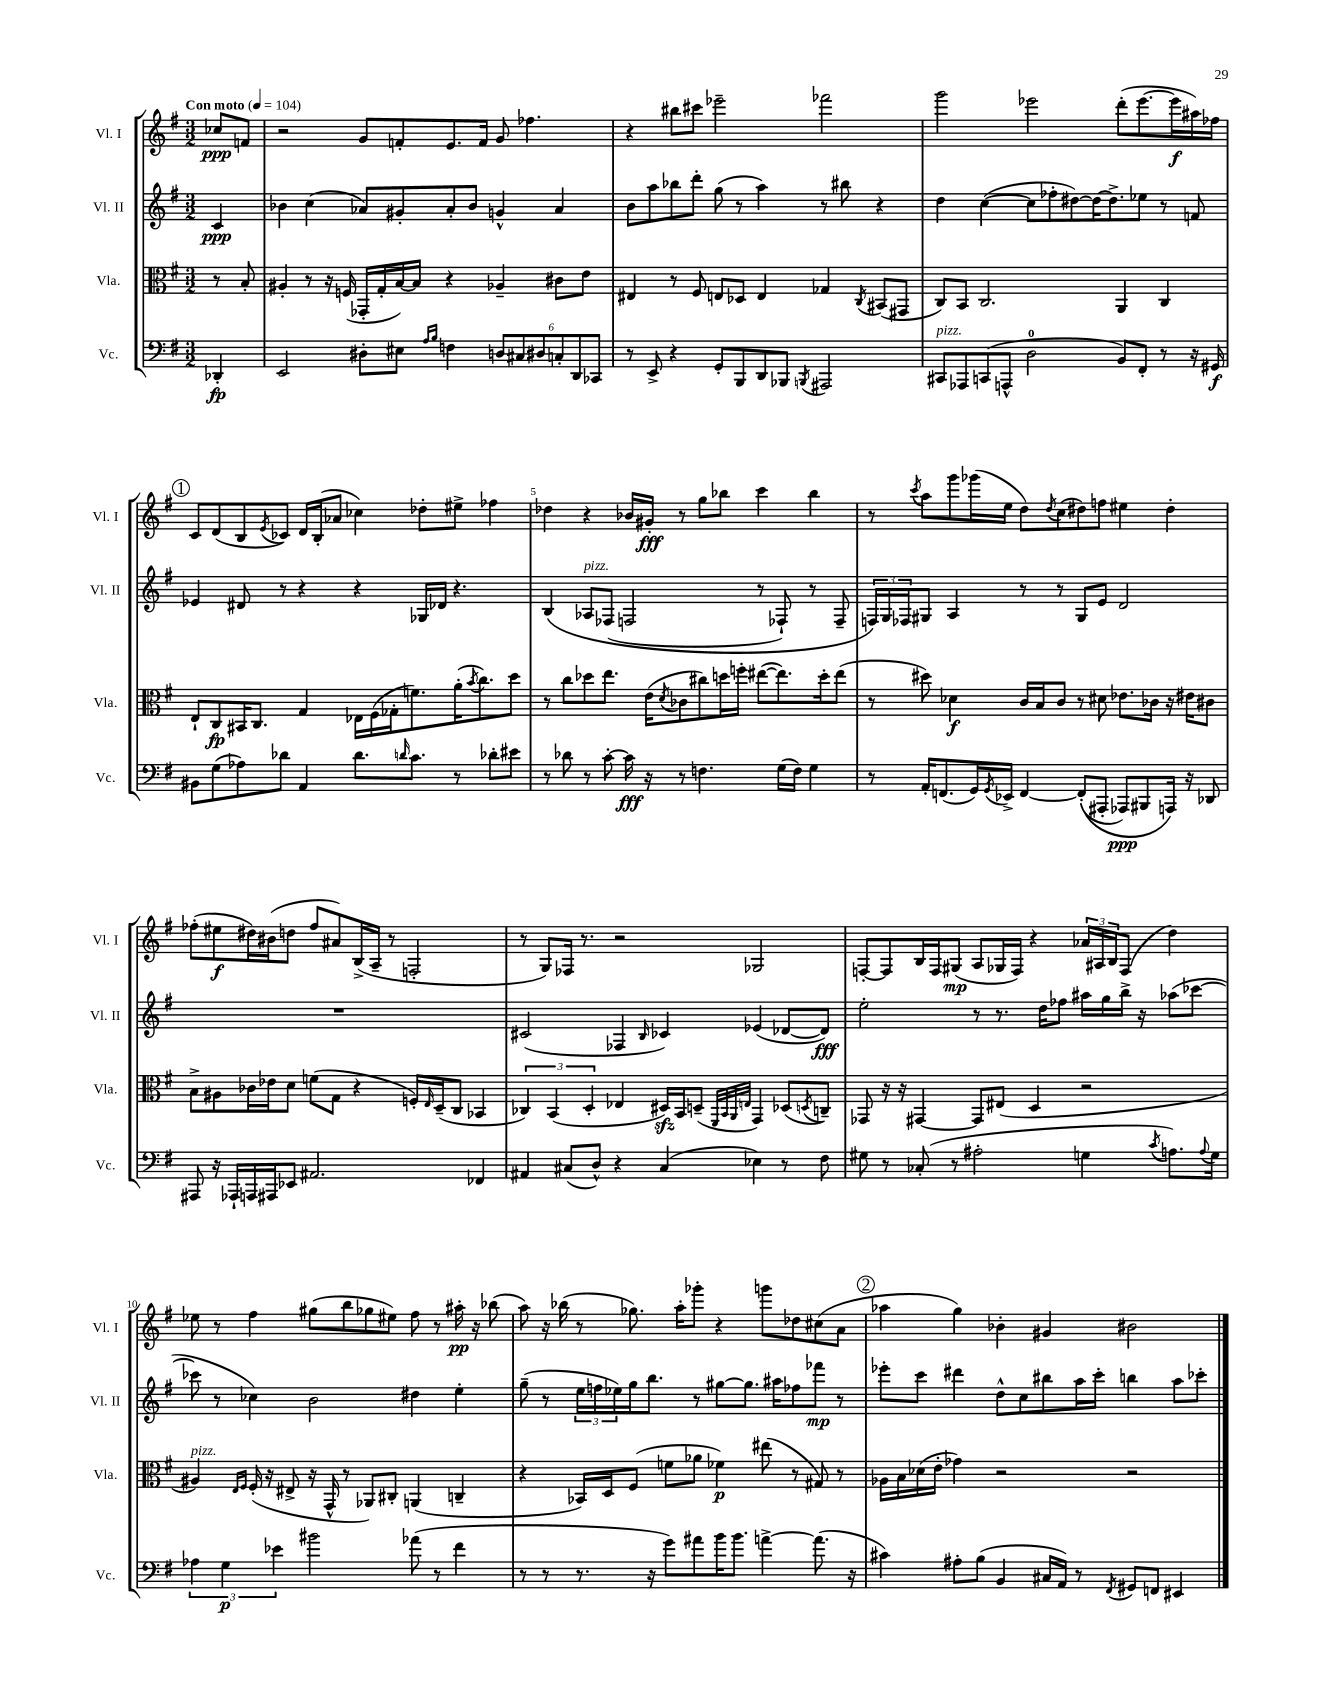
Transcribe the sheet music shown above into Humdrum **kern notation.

**kern	**kern	**kern	**kern
*staff4	*staff3	*staff2	*staff1
*clefF4	*clefC3	*clefG2	*clefG2
*k[f#]	*k[f#]	*k[f#]	*k[f#]
*M3/2	*M3/2	*M3/2	*M3/2
*MM104	*MM104	*MM104	*MM104
4DD-'	8r	4c	8cc-
.	8B'	.	8f
=	=	=	=
2EE	4A#'	4b-	2r
.	8r	(4cc	.
.	16r	.	.
.	(16F	.	.
8D#'	16GG-'	8a-)	8g
.	16G'	.	.
8E#	[16B)	8g#'	8f'
.	16B]	.	.
16qqA	.	.	.
16qqB	.	.	.
4F	4r	8a-'	8.e
.	.	8b-	.
.	.	.	16f
12D	4A-~	4g^^	8g
12C#	.	.	.
.	.	.	4.ff-
12D#	.	.	.
12C'	8c#	4a-	.
12DD	.	.	.
.	8e	.	.
12CC-	.	.	.
=	=	=	=
8r	4E#	8b	4r
8EE^	.	8aa	.
4r	8r	8bb-	8bb#
.	8F#	8ddd'	8ccc#
8GG'	8E	(8gg	2eee-~
8BBB	8D-	8r	.
8DD	4E	4aa)	.
8BBB-	.	.	.
8qBBB	.	.	.
2AAA#	4G-	8r	2fff-
.	.	8bb#	.
.	8qC	.	.
.	(8BB#	4r	.
.	8GG#	.	.
=	=	=	=
8CC#	8C)	4dd	2ggg
8AAA-	8BB	.	.
(8CC	2.C	([4cc	.
8AAA^^	.	.	.
2D	.	8cc]	2eee-
.	.	8ff-'	.
.	.	[8dd#)	.
.	.	16dd#_	.
.	.	8.dd#^]	.
8BB)	4AA	.	(8ddd'
8FF#'	.	8ee-	[8.eee-
8r	4C	8r	.
.	.	.	16eee-]
16r	.	8f	16aa#)
16GG#	.	.	16ff-
=	=	=	=
8BB#	8E`	4e-	8c
(8G	8C	.	(8d
8A-)	16BB#	8d#	8B
.	8.C	.	.
.	.	.	8qe
8d-	.	8r	8c-)
4AA	4G	4r	16d
.	.	.	(16B'
.	.	.	8a-
8.d-	16E-	4r	4cc-)
.	(16F#	.	.
.	16G-'	.	.
16qqd	.	.	.
8.c	8.f)	.	.
.	.	16G-	8dd-'
.	.	16d-	.
8r	(16a'	4.r	8ee#^
.	8qb	.	.
.	8.cc)	.	.
8d-'	.	.	4ff-
8e#	8dd	.	.
=	=	=	=
8r	8r	&(4B	4dd-
8d-	8cc	.	.
8r	8dd-	8A-	4r
[8c'	8.ee	(8F-	.
16c]	.	2F	16b-
16r	(16e	.	16g#'
.	8qd	.	.
8r	8c-	.	8r
4.F	8cc#)	.	8gg
.	16dd	.	8bb-
.	16ff'	.	.
.	([8ee#	8r	4ccc
(16G	8.ee#])	8F-`)	.
16F)	.	.	.
4G	.	8r	4bb-
.	16dd'	.	.
.	(8ee#	8F-~	.
=	=	=	=
8r	8r	24F&)	8r
.	.	24G	.
.	.	24F-	.
.	.	.	8qccc
16AA'	8dd#)	8G#	8aa
(8.FF	.	.	.
.	4d-	4A	8ggg
16GG)	.	.	(16ggg-
8qGG	.	.	.
16EE-^	.	.	16ee
[4FF	16c	8r	8dd)
.	16B	.	.
.	.	.	8qdd
.	8c	8r	(8cc
&((8FF']	8r	8G#	8dd#)
8AAA#'	8d#	8e	8ff
8AAA-)	8.e-	2d	4ee#
8BBB#	.	.	.
.	16c-	.	.
16AAA&)	16r	.	4dd#'
16r	16e#	.	.
8DD-	8c#	.	.
=	=	=	=
8AAA#	8B^	1.r	(8ff-'
16r	8A#	.	8ee#
16AAA-`	.	.	.
16AAA	16c-	.	16dd#)
16AAA#	16e-	.	(16b#
8EE-	8d	.	8dd
2.AA#	(8f	.	8ff-
.	8G	.	8a#)
.	4r	.	(16B^
.	.	.	16A~
.	.	.	8r
.	16F')	.	2F'
.	16qqE	.	.
.	(16D~	.	.
.	8C	.	.
4FF-	4BB-	.	.
=	=	=	=
4AA#	6C-)	(2c#	8r
.	.	.	8G)
.	(6BB	.	.
(8C#	.	.	16F-
.	.	.	8.r
.	6D'	.	.
8D^^)	.	.	.
4r	4E-	4F-	2r
.	.	16qqB	.
(4C#	16D#)	4c-)	.
.	16BB	.	.
.	(8D~	.	.
.	32qqFF#	.	.
.	32qqBB	.	.
.	32qqAA	.	.
.	32qqE	.	.
4E-)	4GG)	(4e-	2G-
8r	(8D-	[8d-	.
.	8qD	.	.
8F#	8C~)	8d-])	.
=	=	=	=
8G#	8GG-	2ee'	[8F'
8r	16r	.	8F]
.	16r	.	.
(8C-'	[4GG#	.	16B
.	.	.	16F
8r	.	.	(8G#
2A#'	8GG#]	8r	8A
.	(8E#	8.r	16G-
.	.	.	16F)
.	4D	.	4r
.	.	16dd	.
.	.	8ff-	.
4G	2r	16aa#	24a-
.	.	.	24A#
.	.	16gg	.
.	.	.	24B
.	.	16bb^	(8F
.	.	16r	.
8qc	.	.	.
8.A)	.	(8aa-	4dd)
.	.	[8ccc-	.
8qqA	.	.	.
16G	.	.	.
=	=	=	=
6A-	4A#)	8ccc-]	8ee-
.	.	8r	8r
6G	.	.	.
.	16qqE	.	.
.	16qqF#	.	.
.	(16F#'	4cc-)	4ff#
.	16r	.	.
6e-	.	.	.
.	8E#^	.	.
2b#	16r	2b	(8gg#
.	16GG^^	.	.
.	8r	.	8bb
.	8AA-)	.	8gg-
.	8C#'	.	8ee#)
(8a-	(4AA	4dd#	8ff#
8r	.	.	8r
4f#	4C~	4ee'	16aa#'
.	.	.	16r
.	.	.	(8bb-
=	=	=	=
8r	4r	(8gg~	8aa)
8r	.	8r	16r
.	.	.	(16bb-
8.r	16BB-)	24ee	8r
.	.	24ff	.
.	16D	.	.
.	.	24ee-)	.
.	(8F#	16gg	8.gg-)
16r	.	8.bb	.
8g)	8f	.	.
.	.	.	16aa'
8a#	8a-	8r	8ggg-'
16b	4f-)	[8gg#	4r
8.b	.	.	.
.	.	8.gg#]	.
[4a^	(8ee#	.	8ggg
.	.	16aa#	.
.	8r	8ff-	8dd-
(8.a]	8G#)	8fff-	(8cc#
.	8r	8r	8a
16r	.	.	.
=	=	=	=
4c#)	16A-	8eee-'	4aa-
.	16B	.	.
.	(16d-	8ccc	.
.	16e'	.	.
8A#'	4g-)	4ddd#	4gg)
(8B	.	.	.
4BB	2r	8dd^^	4b-'
.	.	8cc	.
16C#	.	8bb#	4g#
16AA)	.	.	.
8r	.	16aa	.
.	.	16ccc'	.
8qFF#	.	.	.
8GG#	2r	4bb	2b#
8FF	.	.	.
4EE#	.	8aa	.
.	.	8ccc-'	.
==	==	==	==
*-	*-	*-	*-
